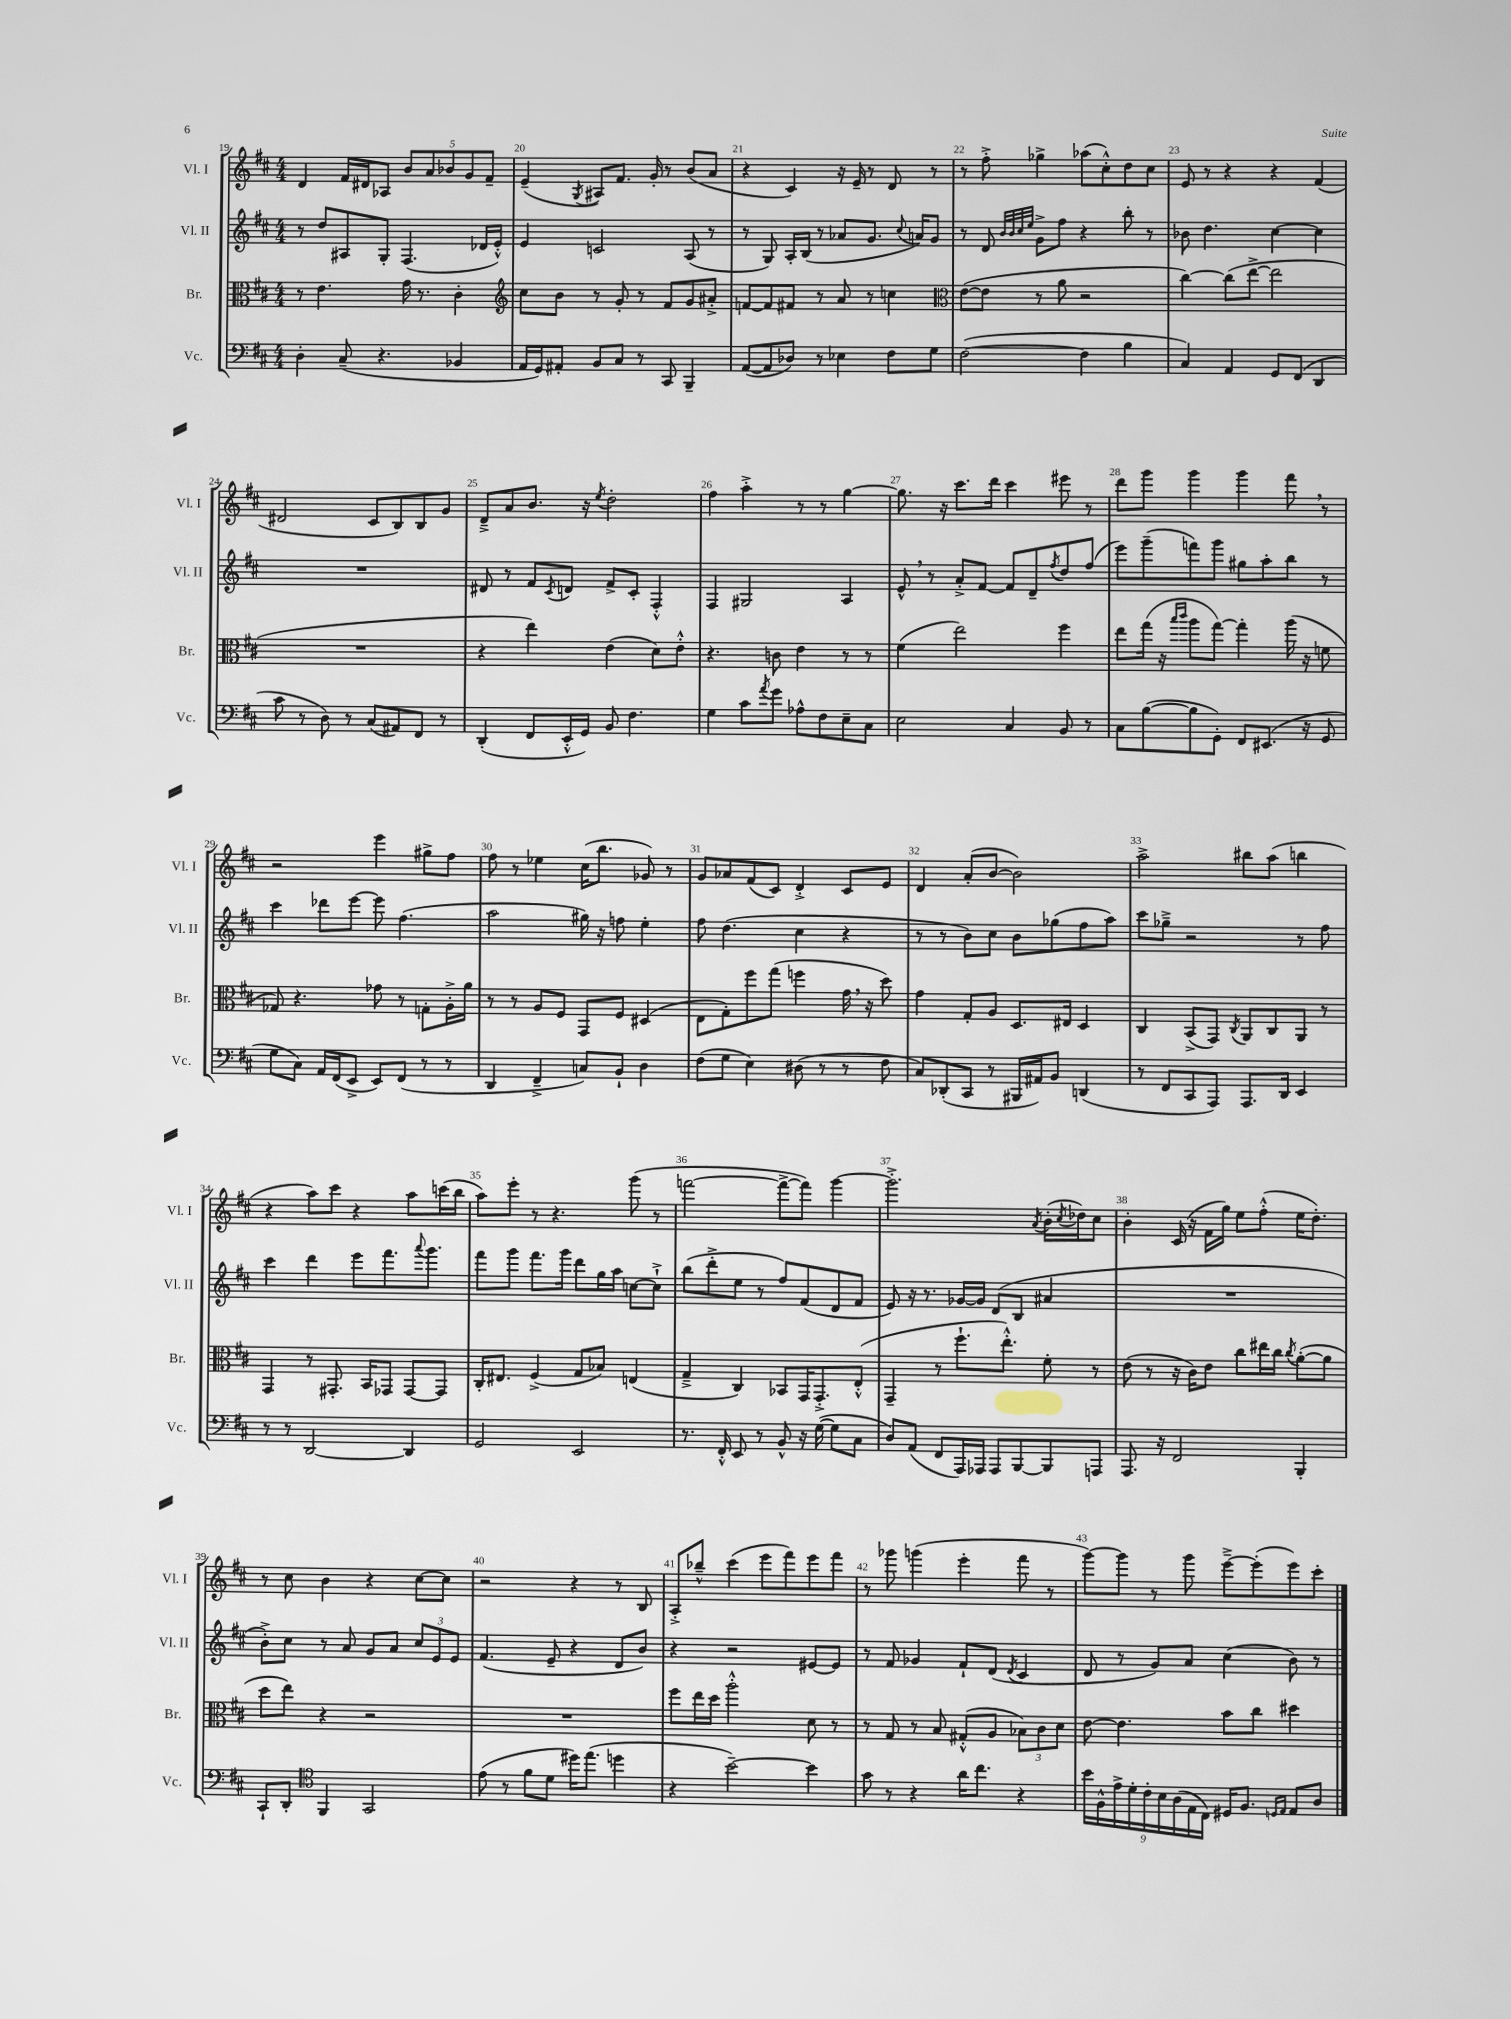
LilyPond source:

<<
\new StaffGroup <<
\new Staff = "s0" \with { instrumentName = "Vl. I" shortInstrumentName = "Vl. I" } {
    \clef treble \key d \major \numericTimeSignature \time 4/4
    d'4 fis'16 dis'16 aes8 \tuplet 5/4 { b'8 a'8 bes'8 g'8 fis'8-- } |
    e'4--( \acciaccatura { g8 } ais8) fis'8. g'16-. r8 b'8( a'8 |
    r4 cis'4) r16 e'16-- r8 d'8 r8 |
    r8 fis''8-.-> ges''4-> aes''8( cis''8-.-^) d''8 cis''8 |
    e'8 r8 r4 r4 fis'4( |
    dis'2 cis'8 b8) b8 g'8 |
    d'8---> a'8 b'8. r16 \acciaccatura { e''8 } d''2-. |
    fis''4 a''4-.-> r8 r8 g''4~ |
    g''8. r16 cis'''8. d'''16 cis'''4 eis'''8 r8 |
    d'''8 g'''8 g'''4 g'''4 fis'''8 \breathe r8 |
    r2 e'''4 gis''8-> fis''8 |
    fis''8 r8 ees''4 cis''16( b''8. ges'8) r8 |
    g'8 aes'8 fis'8( cis'8) d'4-.-> cis'8 e'8 |
    d'4 a'8-.( b'8~ b'2) |
    a''2-> bis''8 a''8( b''4 |
    r4 a''8) cis'''8 r4 a''8 c'''16( b''16 |
    a''8) e'''8-. r8 r4. g'''8( r8 |
    f'''2~ f'''8~-> f'''8) g'''4~ |
    g'''2.-.-> \acciaccatura { a'8 } b'16-.( \acciaccatura { cis''8 } des''16) cis''8 |
    b'4-. cis'16( r16 fis'16 g''16) e''8 fis''8-.-^( e''16 d''8.-.) |
    r8 cis''8 b'4 r4 cis''8~ cis''8 |
    r2 r4 r8 b8 |
    a8-.-> bes''8---^ cis'''4( e'''8 fis'''8) e'''8 fis'''8 |
    r8 ges'''8 g'''4( e'''4-. fis'''8 r8 |
    g'''8~) g'''8 r8 g'''8 e'''8~---> e'''8-.( e'''8) cis'''8-. \bar "|." |
}
\new Staff = "s1" \with { instrumentName = "Vl. II" shortInstrumentName = "Vl. II" } {
    \clef treble \key d \major \numericTimeSignature \time 4/4
    r8 d''8 ais8 g8-. fis4.( des'16 e'16-.-^) |
    e'4 c'2 a8( r8 |
    r8 g8) a16-. b16( r8 aes'8 g'8. \appoggiatura { cis''8 } a'16) g'8 |
    r8 d'8 \grace { b'32 b'32 cis''32 e''32 } g'8-> fis''8 r4 b''8-. r8 |
    bes'8 d''4. cis''4~ cis''4 |
    R1 |
    dis'8 r8 fis'8 \acciaccatura { cis'8 } d'8 fis'8-> cis'8-. fis4-.-^ |
    fis4 gis2 a4 |
    e'8-^ \breathe r8 a'8-.-> fis'8~ fis'8 d'8-- \acciaccatura { fis''8 } d''8 fis''8( |
    e'''8) g'''8--( f'''8) g'''8 gis''8 a''8-. b''8 r8 |
    cis'''4 des'''8 e'''8~ e'''8 fis''4.( |
    a''2 gis''16) r16 f''8 e''4-. |
    fis''8 d''4.( cis''4 r4 |
    r8 r8 b'8) cis''8 b'8 ges''8( fis''8 a''8) |
    cis'''8 ges''8---> r2 r8 fis''8 |
    cis'''4 d'''4 e'''8 fis'''8. \appoggiatura { a'''8 } g'''8. |
    fis'''8 g'''8 fis'''8. g'''16 d'''8 g''16 a''16 c''8~ c''8-!-> |
    b''8( d'''8-.-> e''8 r8 fis''8) fis'8( d'8 fis'8 |
    e'8) r16 r8. ges'16~ ges'16 d'8( b8 ais'4 |
    R1 |
    b'8-.->) cis''8 r8 a'8 g'8 a'8 \tuplet 3/2 { cis''8 e'8 e'8 } |
    fis'4.( e'8-- r4 d'8 b'8) |
    r4 r2 eis'8~ eis'8 |
    r8 fis'8 ges'4 fis'8-! d'8( \acciaccatura { d'8 } cis'4 |
    d'8 r8 g'8) a'8 cis''4( b'8) r8 \bar "|." |
}
\new Staff = "s2" \with { instrumentName = "Br." shortInstrumentName = "Br." } {
    \clef alto \key d \major \numericTimeSignature \time 4/4
    r8 e'4. g'16 r8. cis'4-. |
    \clef treble cis''8 b'8 r8 g'8-. r8 fis'8 g'8 ais'8-.-> |
    f'8~ f'8 fis'8 r8 a'8 r8 c''4 |
    \clef alto e'8~( e'8 r8 a'8 r2 |
    cis''4~) cis''8( e''8~-> e''2 |
    R1 |
    r4 e''4) e'4( d'8) e'8-.-^ |
    r4. c'8 e'4 r8 r8 |
    fis'4( e''2) fis''4 |
    e''8 g''16( r16 \grace { b''16 cis'''16 } a''8 g''8~) g''4-. a''16( r16 f'8 |
    ges8) r4. ges'8 r8 g8-. a16-.-> a'16 |
    r8 r8 a8 fis8 g,8 fis8 dis4( |
    e8 g8-.) fis''8 g''8( f''4 g'16 \breathe r16 d''8) |
    g'4 g8-. a8 d8. eis16 d4 |
    cis4 b,8->( g,8) \acciaccatura { cis8 } a,8 cis8 a,8 r8 |
    g,4 r8 gis,8.-. b,16 ges,8 ges,8~ ges,8 |
    cis16-. eis8. fis4->( g8 bes8) e4( |
    g4---> cis4) bes,8 g,16 g,8.-.-> e8-.-^( |
    g,4-- r8 fis''8.-! e''8.-.-^) fis'8-. r8 |
    e'8( r8 r16 cis'16) e'8 cis''8 eis''16 cis''16 \acciaccatura { cis''8 } a'8~-.( a'8 |
    d''8 e''8) r4 r2 |
    R1 |
    fis''8 e''16 d''16 a''2-.-^ d'8 r8 |
    r8 g8 r8 b8 gis8-.-^( a8 \tuplet 3/2 { bes8) cis'8 d'8 } |
    e'8~ e'4. b'8 cis''8 dis''4 \bar "|." |
}
\new Staff = "s3" \with { instrumentName = "Vc." shortInstrumentName = "Vc." } {
    \clef bass \key d \major \numericTimeSignature \time 4/4
    d4-. cis8--( r4. bes,4 |
    a,16 g,16) ais,8-. b,8 cis8 r8 cis,8 b,,4-- |
    a,8~( a,8 des8) r8 ees4 fis8 g8 |
    fis2~( fis4 b4 |
    cis4) a,4 g,8 fis,8( d,4 |
    cis'8 r8 d8) r8 cis8( ais,8) fis,8 r8 |
    d,4-.( fis,8 e,16-.-^ g,16) b,8 fis4. |
    g4 cis'8 \acciaccatura { a'8 } g'8 aes8-^ fis8 e8-- cis8 |
    e2 cis4 b,8 r8 |
    cis8 b8~( b8 g,8-.) fis,8 eis,8.( r16 g,8 |
    g8 cis8) a,16 fis,16( e,8-> e,8) fis,8( r8 r8 |
    d,4 fis,4---> c8) b,8-! d4 |
    fis8( g8 e4) dis8( r8 r8 fis8 |
    cis8) des,8-.( cis,8 r8 bis,,16 ais,16) b,8 d,4( |
    r8 fis,8 cis,8 a,,8) a,,8. d,16 e,4 |
    r8 r8 d,2~ d,4 |
    g,2 e,2 |
    r8. fis,16-.-^ e,8 r8 b,8-^ r16 g16~( g8 cis8 |
    d8) a,8( fis,8 a,,16) aes,,16 aes,,8 b,,8~ b,,8 a,,8 |
    a,,8. r16 fis,2 b,,4-. |
    cis,8-! d,8-. \clef tenor fis,4 g,2 |
    e'8( r8 fis'8 d'8 dis''16) e''8.( d''4 |
    r4 b'2~--) b'4 |
    g'8 r8 r4 a'16 cis''8. r4 |
    \tuplet 9/8 { b'16 fis16-^ e'16-> d'16-. cis'16-. b16 a16( e16 cis16) } dis16 fis8. \grace { d16 e16 } e8 a8 \bar "|." |
}
>>
>>
\layout { \context { \Score currentBarNumber = #19 \override BarNumber.break-visibility = ##(#f #t #t) barNumberVisibility = #all-bar-numbers-visible } }
